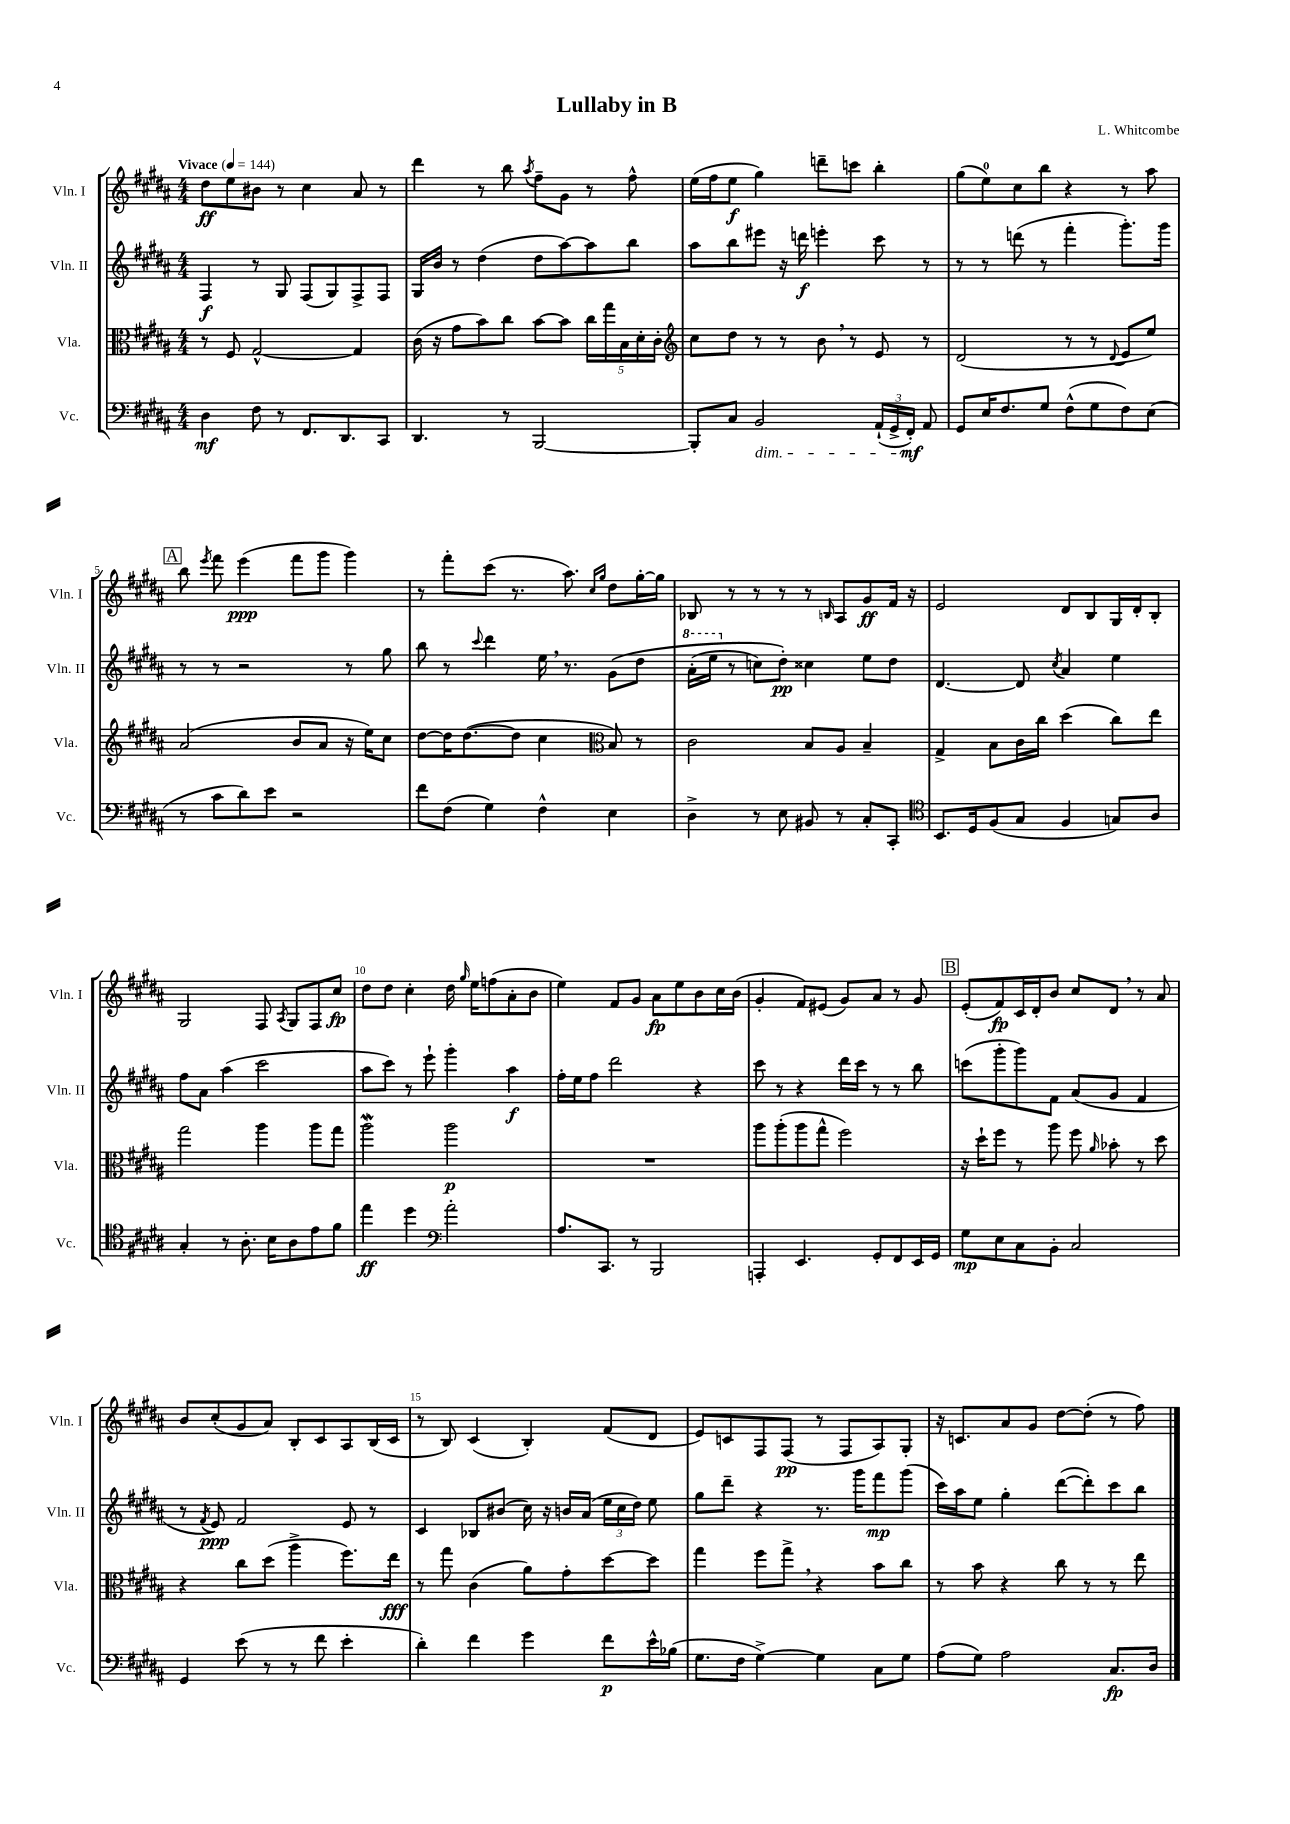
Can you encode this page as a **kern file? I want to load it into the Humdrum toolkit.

**kern	**kern	**kern	**kern
*staff4	*staff3	*staff2	*staff1
*clefF4	*clefC3	*clefG2	*clefG2
*k[f#c#g#d#a#]	*k[f#c#g#d#a#]	*k[f#c#g#d#a#]	*k[f#c#g#d#a#]
*M4/4	*M4/4	*M4/4	*M4/4
*MM144	*MM144	*MM144	*MM144
4D#	8r	4F#	8dd#
.	8F#	.	8ee
8F#	[2G#^^	8r	8b#
8r	.	8G#	8r
8.FF#	.	(8F#	4cc#
.	.	8G#)	.
8.DD#	.	.	.
.	4G#]	8F#^	8a#
8CC#	.	8F#	8r
=	=	=	=
4.DD#	(16c#	16G#	4ddd#
.	16r	16b	.
.	8g#	8r	.
.	8b)	(4dd#	8r
8r	8cc#	.	8bb
.	.	.	8qaa#
[2BBB	[8b	8dd#	8ff#~
.	8b]	[8aa#)	8g#
.	20cc#	8aa#]	8r
.	20gg#	.	.
.	20B	.	.
.	.	8bb	8ff#^^
.	20d#'	.	.
.	20c#'	.	.
=	=	=	=
*	*clefG2	*	*
8BBB']	8cc#	8aa#	(16ee
.	.	.	16ff#
8C#	8dd#	8bb	8ee
2BB	8r	8eee#	4gg#)
.	8r	16r	.
.	.	16ddd	.
.	8b	4eee'	8ddd~
.	8r	.	8ccc
(24AA#`	8e	8ccc#	4bb'
24GG#^	.	.	.
24FF#')	.	.	.
8AA#	8r	8r	.
=	=	=	=
8GG#	(2d#	8r	(8gg#
16E	.	8r	8ee)
8.F#	.	.	.
.	.	(8ddd	8cc#
8G#	.	8r	8bb
(8F#^^	8r	4fff#'	4r
8G#	8r	.	.
.	8qqd#	.	.
8F#)	8e	8.ggg#')	8r
(8E	8ee)	.	8aa#
.	.	16ggg#	.
=	=	=	=
8r	(2a#	8r	8bb
.	.	.	8qeee
8c#	.	8r	8fff#
8d#)	.	2r	(4eee
8e	.	.	.
2r	8b	.	8fff#
.	8a#	.	8ggg#
.	16r	8r	4ggg#)
.	16ee)	.	.
.	8cc#	8gg#	.
=	=	=	=
8f#	[8dd#	8bb	8r
(8F#	16dd#]	8r	8fff#'
.	([8.dd#	.	.
.	.	8qqccc#	.
4G#)	.	4ddd#	(8ccc#
.	8dd#]	.	8.r
4F#^^	4cc#	16ee	.
.	.	8.r	8.aa#)
*	*clefC3	*	*
.	.	.	16qqcc#
.	.	.	16qqgg#
4E	8B)	&(8g#	8dd#
.	8r	8dd#	[16gg#'
.	.	.	16gg#]
=	=	=	=
4D#^	2c#	(16aa#'	8B-
.	.	16eee	.
.	.	8r	8r
8r	.	8cc)	8r
8E	.	8dd#'&)	8r
8BB#	8B	4cc##	8r
.	.	.	16qqB
8r	8A#	.	8A#
8C#'	4B~	8ee	8g#
8CC#'	.	8dd#	16f#
.	.	.	16r
=	=	=	=
*clefC4	*	*	*
8.BB	4G#^	[4.d#	2e
16D#	.	.	.
(8F#	8B	.	.
8G#	16c#	8d#]	.
.	16cc#	.	.
.	.	8qcc#	.
4F#	(4dd#	4a#	8d#
.	.	.	8B
8G)	8cc#)	4ee	16G#
.	.	.	16d#'
8A#	8ee	.	8B'
=	=	=	=
4G#'	2gg#	8ff#	2G#
.	.	8a#	.
8r	.	(4aa#	.
8.A#'	.	.	.
.	4aa#	2ccc#	8F#
16B	.	.	.
.	.	.	8qA#
8A#	.	.	8G#
8e	8aa#	.	8F#
8f#	8gg#	.	8cc#
=	=	=	=
4ee	2aa#	8aa#	8dd#
.	.	8ccc#)	8dd#
4dd#	.	8r	4cc#'
.	.	8eee`	.
*clefF4	*	*	*
2a#'	2aa#	4ggg#'	16dd#
.	.	.	16qqgg#
.	.	.	16ee
.	.	.	(8ff
.	.	4aa#	8a#'
.	.	.	8b
=	=	=	=
8.A#	1r	16ff#'	4ee)
.	.	16ee	.
.	.	8ff#	.
8.CC#	.	.	.
.	.	2ddd#	8f#
8r	.	.	8g#
2BBB	.	.	8a#
.	.	.	8ee
.	.	4r	8b
.	.	.	16cc#
.	.	.	(16b
=	=	=	=
4AAA'	8aa#	8ccc#	4g#'
.	(8aa#'	8r	.
4.EE	8aa#	4r	8f#)
.	8gg#^^	.	(8e#
.	2ff#)	16ddd#	8g#)
.	.	16ccc#	.
8GG#'	.	8r	8a#
8FF#	.	8r	8r
16EE	.	8bb	8g#
16GG#	.	.	.
=	=	=	=
8G#	16r	(8ccc	(8e'
.	16dd#`	.	.
8E	8ff#	8ggg#'	8f#)
8C#	8r	8ggg#)	16c#
.	.	.	16d#'
8BB'	8aa#	8f#	8b
2C#	8ff#	(8a#	8cc#
.	16qqa#	.	.
.	8b-'	8g#	8d#
.	8r	4f#	8r
.	8dd#	.	8a#
=	=	=	=
4GG#	4r	8r	8b
.	.	8qf#	.
.	.	8e)	(8cc#'
(8e	8cc#	2f#	8g#
8r	(8dd#	.	8a#)
8r	4aa#^	.	8B'
8f#	.	.	8c#
4e'	8.ff#)	8e	8A#
.	.	8r	(16B
.	16ee	.	16c#
=	=	=	=
4d#')	8r	4c#	8r
.	8gg#	.	8B)
4f#	(4c#	8B-	(4c#
.	.	(8b#	.
4g#	8a#)	16cc#)	4B')
.	.	16r	.
.	8g#'	16b	.
.	.	(16a#	.
8f#	[8dd#	24ee	(8f#
.	.	24cc#	.
.	.	24dd#)	.
16e^^	8dd#]	8ee	8d#
(16B-	.	.	.
=	=	=	=
8.G#	4gg#	8gg#	8e)
.	.	8ddd#~	8c
16F#	.	.	.
[4G#^)	8ff#	4r	8F#
.	8gg#^	.	(8F#
4G#]	4r	8.r	8r
.	.	.	8F#
.	.	16ggg#	.
8C#	8b	8fff#	8A#)
8G#	8cc#	(8ggg#	8G#'
=	=	=	=
(8A#	8r	16ccc#)	16r
.	.	16aa#	8.c
8G#)	8b	8ee	.
2A#	4r	4gg#'	8a#
.	.	.	8g#
.	8cc#	([8ddd#	[8dd#
.	8r	8ddd#'])	(8dd#']
8.C#	8r	8ccc#	8r
.	8ee	8bb	8ff#)
16D#	.	.	.
==	==	==	==
*-	*-	*-	*-
